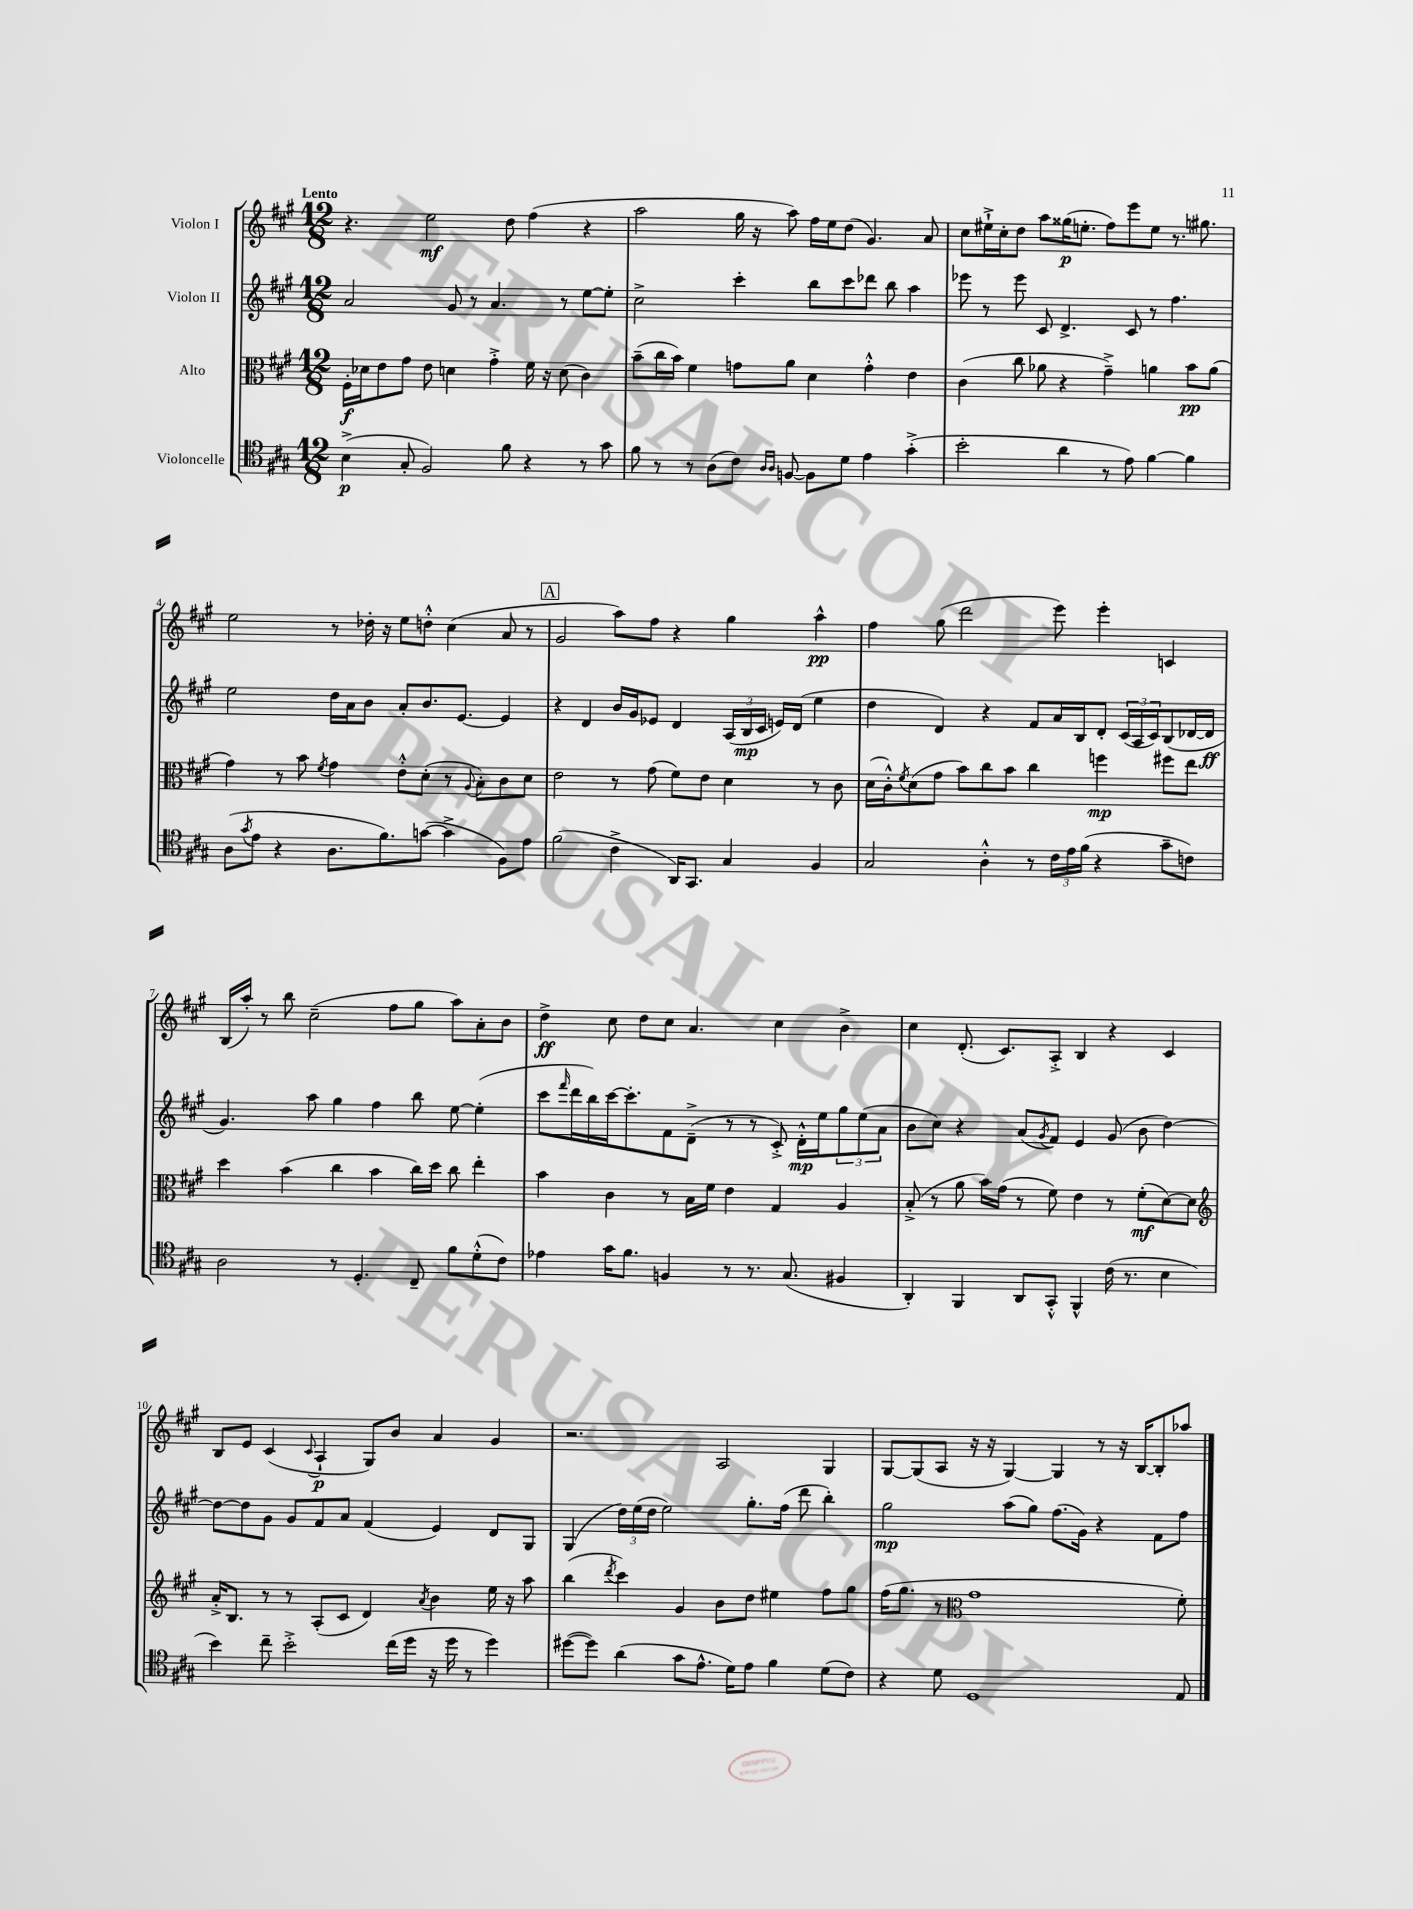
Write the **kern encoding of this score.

**kern	**kern	**kern	**kern
*staff4	*staff3	*staff2	*staff1
*clefC4	*clefC3	*clefG2	*clefG2
*k[f#c#g#]	*k[f#c#g#]	*k[f#c#g#]	*k[f#c#g#]
*M12/8	*M12/8	*M12/8	*M12/8
(4B^	16F#'	2a	4.r
.	16d-	.	.
.	8e	.	.
8G#'	8g#	.	.
2F#)	8e	.	2ee
.	4d	8g#	.
.	.	8r	.
.	4g#'^	4.a	.
8f#	.	.	8dd
4r	16f#	.	(4ff#
.	16r	.	.
.	(8d	8r	.
8r	4c#)	[8ee	4r
8g#	.	8ee']	.
=	=	=	=
8f#	(8b~	2cc#^	2aa
8r	16cc#	.	.
.	16b)	.	.
8r	4f#	.	.
(8A	.	.	.
8c#)	8g	4ccc#'	16gg#
.	.	.	16r
16qqA	.	.	.
16qqA	.	.	.
[8F	8a	.	8aa)
8F]	4d	8bb	16ff#
.	.	.	16ee
8d	.	8ccc#	(8dd
4e	4g'^^	8ddd-	4.g#)
.	.	8bb	.
(4g#'^	4e	4aa	.
.	.	.	8a
=	=	=	=
2b'	(4c#	8eee-	8cc#
.	.	8r	16ee#`^
.	.	.	16cc#'
.	8cc#	8eee-	8dd
.	8a-	8c#	8aa
4a	4r	4.d^	(16gg##
.	.	.	8.ee'
8r	4g#~^)	.	8ff#)
8e)	.	8c#	8eee
[4f#	4a	8r	8ee
.	.	4.ff#	8.r
4f#]	8b	.	.
.	.	.	8.gg#
.	(8a	.	.
=	=	=	=
(8A	4g#)	2ee	2ee
8qg#	.	.	.
8e	.	.	.
4r	8r	.	.
.	8b	.	.
.	8qf#	.	.
8.A	4g#	16dd	8r
.	.	16a	.
.	.	8b	16dd-'
8.f#)	.	.	16r
.	8e'^^	8a'	8ee
([8g	(8d'	8.b	8dd'^^
4g^]	8r	.	(4cc#
.	.	[8.e	.
.	8qqA	.	.
.	8B')	.	.
8F#)	8c#	4e]	8a
8e	8d	.	8r
=	=	=	=
(2f#	2e	4r	2g#
.	.	4d	.
4c#^	8r	16b	8aa)
.	.	16g#	.
.	(8g#	8e-	8ff#
16AA)	8f#)	4d	4r
8.GG#	.	.	.
.	8e	.	.
4G#	4d	(24A	4gg#
.	.	24B	.
.	.	24c#	.
.	.	16e)	.
.	.	(16d	.
4F#	8r	4ee	4aa^^
.	8c#	.	.
=	=	=	=
2G#	(16d	4dd	4ff#
.	16c#'^^)	.	.
.	8qf#	.	.
.	(8d	.	.
.	8g#	4d)	(8gg#
.	8b)	.	2ddd
4A'^^	8cc#	4r	.
.	8b	.	.
8r	4cc#	8f#	.
24c#	.	16a	8eee)
24e	.	.	.
.	.	16B	.
(24f#	.	.	.
4r	4ff	8d'	4eee'
.	.	(24c#	.
.	.	24A	.
.	.	24c#)	.
8g#~	8ff#	(8B	4c
8c)	8ee	[16d-	.
.	.	16d-]	.
=	=	=	=
2A	4dd	4.g#)	(16B
.	.	.	16aa')
.	.	.	8r
.	(4b	.	8bb
.	.	8aa	(2cc#~
8r	4cc#	4gg#	.
4.D'	.	.	.
.	4b	4ff#	.
.	.	.	8ff#
8C#~	16cc#)	8bb	8gg#
.	16dd	.	.
8f#	8cc#	[8ee	8aa)
(8d'^^	4ee'	(4ee']	8a'
8c#)	.	.	8b
=	=	=	=
4e-	4b	8ccc#	4dd^
.	.	16qqfff#	.
.	.	16ddd	.
.	.	16bb)	.
16g#	4c#	[16ccc#	8cc#
8.f#	.	8.ccc#']	.
.	.	.	8dd
4F	8r	8f#	8cc#
.	16B	(8d~^	4.a
.	16f#	.	.
8r	4e	8r	.
8.r	.	8r	.
.	4G#	8c#'^)	4cc#
(8.G#	.	.	.
.	.	16d'^^	.
.	.	16ee	.
4F#	4A	12gg#	4b^
.	.	(12ee	.
.	.	12a	.
=	=	=	=
4AA')	(8B'^	8b	4cc#
.	8r	8cc#)	.
4FF#	8a	4r	(8.d'
.	16b)	.	.
.	(16g#	.	8.c#)
8AA	8r	(8a	.
.	.	8qg#	.
8GG#'^^	8f#)	8f#)	8A'^
4FF#^^	4e	4e	4B
(16c#	8r	(8g#	4r
8.r	.	.	.
.	(8f#'	8b	.
4B	[8d)	[4dd)	4c#
.	8d]	.	.
=	=	=	=
*	*clefG2	*	*
4b)	16a'^	8dd_	8B
.	8.B	.	.
.	.	8dd]	8e
8cc#~	8r	8g#	(4c#
2b'^	8r	8g#	.
.	.	.	8qqc#
.	(8A'	8f#	4A`
.	8c#	8a	.
.	4d)	(4f#	8G#)
(16cc#	.	.	8b
16dd	.	.	.
.	8qa	.	.
16r	4b	4e)	4a
16dd	.	.	.
8r	.	.	.
4dd)	16ee	8d	4g#
.	16r	.	.
.	8aa	8G#	.
=	=	=	=
([8dd#	(4bb	(4G#	2.r
8dd#])	.	.	.
.	8qddd	.	.
(4a	4ccc#)	24dd)	.
.	.	(24ee	.
.	.	24dd	.
.	.	2ee)	.
8g#	4g#	.	.
8.e^^	.	.	.
.	8b	.	2A
16d)	.	.	.
8e	8dd	8.gg#'	.
4f#	4ee#	.	.
.	.	(16ff#	.
.	.	8ddd	.
(8d	8ff#	4bb')	4G#
8c#)	8gg#	.	.
=	=	=	=
4r	(16ff#	2gg#	[8G#
.	8.gg#	.	.
.	.	.	(8G#]
8d	8r	.	8A
*	*clefC3	*	*
1D	1g#	.	16r
.	.	.	16r
.	.	(8aa	[4G#)
.	.	8gg#)	.
.	.	(8.ff#	4G#]
.	.	16g#)	.
.	.	4r	8r
.	.	.	16r
.	.	.	[16B
.	.	8f#	8B']
8E	8f#')	8ff#	8aa-
==	==	==	==
*-	*-	*-	*-
